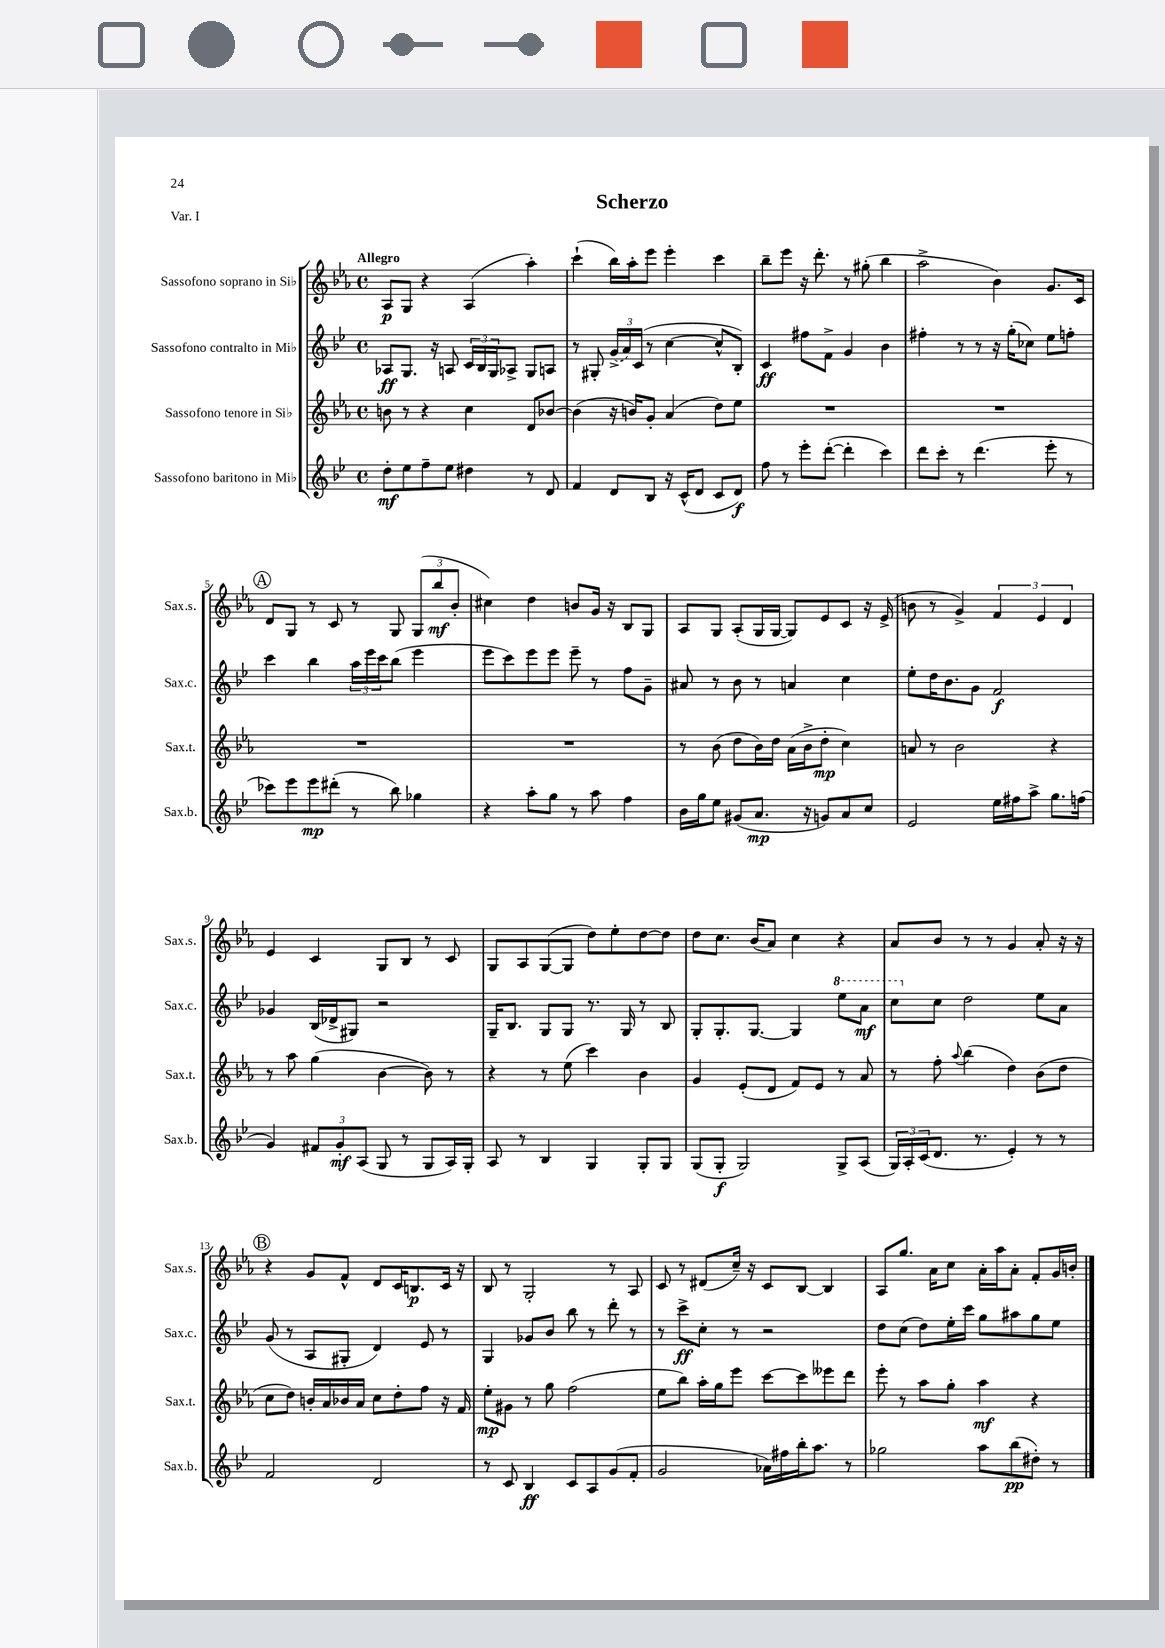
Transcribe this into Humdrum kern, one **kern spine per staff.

**kern	**dynam	**kern	**dynam	**kern	**dynam	**kern	**dynam
*part4	*part4	*part3	*part3	*part2	*part2	*part1	*part1
*staff4	*staff4	*staff3	*staff3	*staff2	*staff2	*staff1	*staff1
*I"Sassofono baritono in Mi♭	*	*I"Sassofono tenore in Si♭	*	*I"Sassofono contralto in Mi♭	*	*I"Sassofono soprano in Si♭	*
*I'Sax.b.	*	*I'Sax.t.	*	*I'Sax.c.	*	*I'Sax.s.	*
*clefG2	*	*clefG2	*	*clefG2	*	*clefG2	*
*k[b-e-]	*	*k[b-e-a-]	*	*k[b-e-]	*	*k[b-e-a-]	*
*M4/4	*	*M4/4	*	*M4/4	*	*M4/4	*
*met(c)	*	*met(c)	*	*met(c)	*	*met(c)	*
=1	=1	=1	=1	=1	=1	=1	=1
!	!	!	!	!	!	!LO:TX:a:B:t=Allegro	!
8dd'\L	mf	8bn\	.	8A-X/L	ff	8A-/L	p
8ee-\	.	8r	.	8.G/J	.	8G/J	.
8ff~\	.	4r	.	.	.	4r	.
.	.	.	.	16r	.	.	.
8ee-\J	.	.	.	8An/	.	.	.
4dd#X\	.	4cc\	.	24c/LL	.	(4A-/	.
.	.	.	.	24B-/	.	.	.
.	.	.	.	24G/J	.	.	.
.	.	.	.	8A-X^/J	.	.	.
8r	.	8d/L	.	8G/L	.	4aa-'\)	.
8d/	.	[8b-X/J	.	8An/J	.	.	.
=2	=2	=2	=2	=2	=2	=2	=2
4f/	.	(4b-\]	.	8r	.	(4ccc`\	.
.	.	.	.	8G#X'/	.	.	.
8d/L	.	16r	.	(24g^/LL	.	16bb-\LL)	.
.	.	.	.	24a/)	.	.	.
.	.	16bn/KL)	.	.	.	16aa-'\J	.
.	.	.	.	(24c/JJ	.	.	.
8B-/J	.	8g'/J	.	8r	.	8eee-\J	.
16r	.	(4a-/	.	[4cc\	.	4eee-'\	.
(16c^^/KL	.	.	.	.	.	.	.
8d/J	.	.	.	.	.	.	.
8c/L	.	8dd\L)	.	8cc^^/L]	.	4ccc\	.
8d/J)	f	8ee-\J	.	8B-'/J)	.	.	.
=3	=3	=3	=3	=3	=3	=3	=3
8ff\	.	1r	.	4c/	ff	8bb-~\L	.
8r	.	.	.	.	.	8eee-\J	.
8eee-'\L	.	.	.	8ff#X\L	.	16r	.
.	.	.	.	.	.	8.ddd'\	.
([8ddd'\J	.	.	.	8f^\J	.	.	.
4ddd'\]	.	.	.	4g/	.	8r	.
.	.	.	.	.	.	(8gg#X'\	.
4ccc\)	.	.	.	4b-\	.	4bb-\	.
=4	=4	=4	=4	=4	=4	=4	=4
8ddd\L	.	1r	.	4ff#X'\	.	2aa-^\	.
8ccc'\J	.	.	.	.	.	.	.
8r	.	.	.	8r	.	.	.
(4.ddd\	.	.	.	8r	.	.	.
.	.	.	.	16r	.	4b-\)	.
.	.	.	.	(16gg'\KL	.	.	.
.	.	.	.	8cc-X\J)	.	.	.
8eee-'\	.	.	.	8ee-\L	.	8.g/L	.
8r	.	.	.	8ffn'\J	.	.	.
.	.	.	.	.	.	16c/Jk	.
!!LO:LB:g=z
!!LO:REH:place=s1:t=A
=5	=5	=5	=5	=5	=5	=5	=5
8ccc-X\L)	.	1r	.	4ccc\	.	8d/L	.
8eee-\	.	.	.	.	.	8G/J	.
8eee-\	mp	.	.	4bb-\	.	8r	.
(8ddd#X'\J	.	.	.	.	.	8c/	.
8r	.	.	.	24aa\LL	.	8r	.
.	.	.	.	24eee-\	.	.	.
.	.	.	.	24ccc\J	.	.	.
8bb-\)	.	.	.	(8bb-\J	.	8G/	.
4gg-X\	.	.	.	4eee-\	.	(12G/L	.
.	.	.	.	.	.	12bb-/	mf
.	.	.	.	.	.	12b-'/J	.
=6	=6	=6	=6	=6	=6	=6	=6
4r	.	1r	.	8eee-\L	.	4cc#X\)	.
.	.	.	.	8ccc\)	.	.	.
8aa'\L	.	.	.	8eee-\	.	4dd\	.
8gg\J	.	.	.	8eee-\J	.	.	.
8r	.	.	.	8eee-~\	.	8bn/L	.
8aa\	.	.	.	8r	.	16g/Jk	.
.	.	.	.	.	.	16r	.
4ff\	.	.	.	8ff\L	.	8B-/L	.
.	.	.	.	8g~\J	.	8G/J	.
=7	=7	=7	=7	=7	=7	=7	=7
16b-\LL	.	8r	.	8a#X/	.	8A-/L	.
16gg\J	.	.	.	.	.	.	.
8ee-\J	.	(8b-\	.	8r	.	8G/J	.
(8g#X/L	.	8dd\L	.	8b-\	.	(8A-'/L	.
8.a/J	mp	16b-\L)	.	8r	.	16G/L	.
.	.	16dd\JJ	.	.	.	[16G/JJ	.
.	.	(16a-\LL	.	4an/	.	8G/L])	.
16r	.	16b-^\J	.	.	.	.	.
8gn/L)	.	8dd'\J	mp	.	.	8e-/	.
8a/	.	4cc\)	.	4cc\	.	8c/J	.
8cc/J	.	.	.	.	.	16r	.
.	.	.	.	.	.	(16e-^/	.
=8	=8	=8	=8	=8	=8	=8	=8
2e-/	.	8an/	.	8ee-'\L	.	8bn\	.
.	.	8r	.	16dd\K	.	8r	.
.	.	.	.	8.b-\	.	.	.
.	.	2b-\	.	.	.	4g^/)	.
.	.	.	.	8g\J	.	.	.
16ee-\LL	.	.	.	2f/	f	6f/	.
16ff#X\J	.	.	.	.	.	.	.
8aa^\J	.	.	.	.	.	.	.
.	.	.	.	.	.	6e-/	.
8.gg\L	.	4r	.	.	.	.	.
.	.	.	.	.	.	6d/	.
(16ffn\Jk	.	.	.	.	.	.	.
!!LO:LB:g=z
=9	=9	=9	=9	=9	=9	=9	=9
4g/)	.	8r	.	4g-X/	.	4e-/	.
.	.	8aa-\	.	.	.	.	.
12f#X/L	.	(4gg\	.	(16B-/LL	.	4c/	.
.	.	.	.	16d-X^/J	.	.	.
12g'/	mf	.	.	.	.	.	.
.	.	.	.	8G#X/J)	.	.	.
(12A/J	.	.	.	.	.	.	.
8G/	.	[4b-\	.	2r	.	8G/L	.
8r	.	.	.	.	.	8B-/J	.
8G/L	.	8b-\])	.	.	.	8r	.
16A/L)	.	8r	.	.	.	8c/	.
16G'/JJ	.	.	.	.	.	.	.
=10	=10	=10	=10	=10	=10	=10	=10
8A/	.	4r	.	16G~/KL	.	8G/L	.
.	.	.	.	8.B-/J	.	.	.
8r	.	.	.	.	.	8A-/	.
4B-/	.	8r	.	8G/L	.	([8G/	.
.	.	(8ee-\	.	8G/J	.	8G/J]	.
4G/	.	4ccc\)	.	8.r	.	8dd\L)	.
.	.	.	.	.	.	8ee-'\	.
.	.	.	.	16G/	.	.	.
8G'/L	.	4b-\	.	8r	.	[8dd\	.
8G/J	.	.	.	8B-/	.	8dd\J]	.
=11	=11	=11	=11	=11	=11	=11	=11
(8G/L	.	4g/	.	8G'/L	.	8dd\L	.
8G'/J	f	.	.	8.G'/	.	8.cc\J	.
2G/)	.	(8e-'/L	.	.	.	.	.
.	.	.	.	[8.G/J	.	(16b-/KL	.
.	.	8d/J	.	.	.	8a-/J)	.
.	.	8f/L)	.	4G/]	.	4cc\	.
.	.	8e-/J	.	.	.	.	.
*	*	*	*	*8va	*	*	*
8G^/L	.	8r	.	8eee-\L	.	4r	.
(8A/J	.	8a-/	.	8aa\J	mf	.	.
=12	=12	=12	=12	=12	=12	=12	=12
24G/LL)	.	8r	.	8ccc\L	.	8a-/L	.
24A'/	.	.	.	.	.	.	.
(24c/J	.	.	.	.	.	.	.
*	*	*	*	*X8va	*	*	*
8.d/J	.	8ff'\	.	8cc\J	.	8b-/J	.
.	.	8qqaa-/	.	.	.	.	.
.	.	(4bb-\	.	2dd\	.	8r	.
8.r	.	.	.	.	.	.	.
.	.	.	.	.	.	8r	.
4e-'/)	.	4dd\)	.	.	.	4g/	.
8r	.	(8b-\L	.	8ee-\L	.	8a-'/	.
8r	.	8dd\J	.	8a\J	.	16r	.
.	.	.	.	.	.	16r	.
!!LO:LB:g=z
!!LO:REH:place=s1:t=B
=13	=13	=13	=13	=13	=13	=13	=13
2f/	.	8cc\L	.	(8g/	.	4r	.
.	.	8dd\J)	.	8r	.	.	.
.	.	16bn'/LL	.	8A/L	.	8g/L	.
.	.	16a-/	.	.	.	.	.
.	.	16b-X/	.	8G#X'/J	.	8f^^/J	.
.	.	16a-/JJ	.	.	.	.	.
2d/	.	8cc\L	.	4d/)	.	8d/L	.
.	.	8dd'\	.	.	.	16c/K	.
.	.	.	.	.	.	8.Bn/	p
.	.	8ff\J	.	8e-/	.	.	.
.	.	16r	.	8r	.	16c/Jk	.
.	.	16f/	.	.	.	16r	.
=14	=14	=14	=14	=14	=14	=14	=14
8r	.	8ee-'\L	mp	4G/	.	8B-/	.
8c/	.	8g#X\J	.	.	.	8r	.
4B-/	ff	8r	.	8g-X/L	.	2G'/	.
.	.	8gg\	.	8b-/J	.	.	.
8c/L	.	(2ff\	.	8bb-\	.	.	.
8A/	.	.	.	8r	.	.	.
(8g/	.	.	.	8ddd'\	.	8r	.
8f'/J	.	.	.	8r	.	8A-/	.
=15	=15	=15	=15	=15	=15	=15	=15
2g/	.	8ee-\L	.	8r	.	8c/	.
.	.	8bb-\J)	.	8ccc^\L	ff	8r	.
.	.	16aa-'\LL	.	8cc'\J	.	(8d#X/L	.
.	.	16gg\J	.	.	.	.	.
.	.	8eee-\J	.	8r	.	16cc~/Jk)	.
.	.	.	.	.	.	16r	.
16a-X\LL)	.	[8ccc\L	.	2r	.	8c/L	.
16ff#X\	.	.	.	.	.	.	.
16bb-'\J	.	8ccc\]	.	.	.	[8B-/J	.
8.aa\J	.	.	.	.	.	.	.
.	.	8eee--X\	.	.	.	4B-/]	.
8r	.	8ddd\J	.	.	.	.	.
=16	=16	=16	=16	=16	=16	=16	=16
2gg-X\	.	8eee-'\	.	8dd\L	.	8A-/L	.
.	.	8r	.	(8cc\J	.	8.gg/J	.
.	.	8aa-\L	.	8dd\L)	.	.	.
.	.	.	.	.	.	16a-\KL	.
.	.	8gg'\J	.	16ee-'\L	.	8cc\J	.
.	.	.	.	16ccc\JJ	.	.	.
8aa\L	.	4aa-\	mf	8gg\L	.	16a-'\LL	.
.	.	.	.	.	.	16aa-\J	.
(8bb-\	pp	.	.	8aa#X\	.	8a-'\J	.
8dd#X'\J)	.	4r	.	8gg\	.	8f'/L	.
8r	.	.	.	8ee-\J	.	16g/L	.
.	.	.	.	.	.	16bn'/JJ	.
==	==	==	==	==	==	==	==
*-	*-	*-	*-	*-	*-	*-	*-
